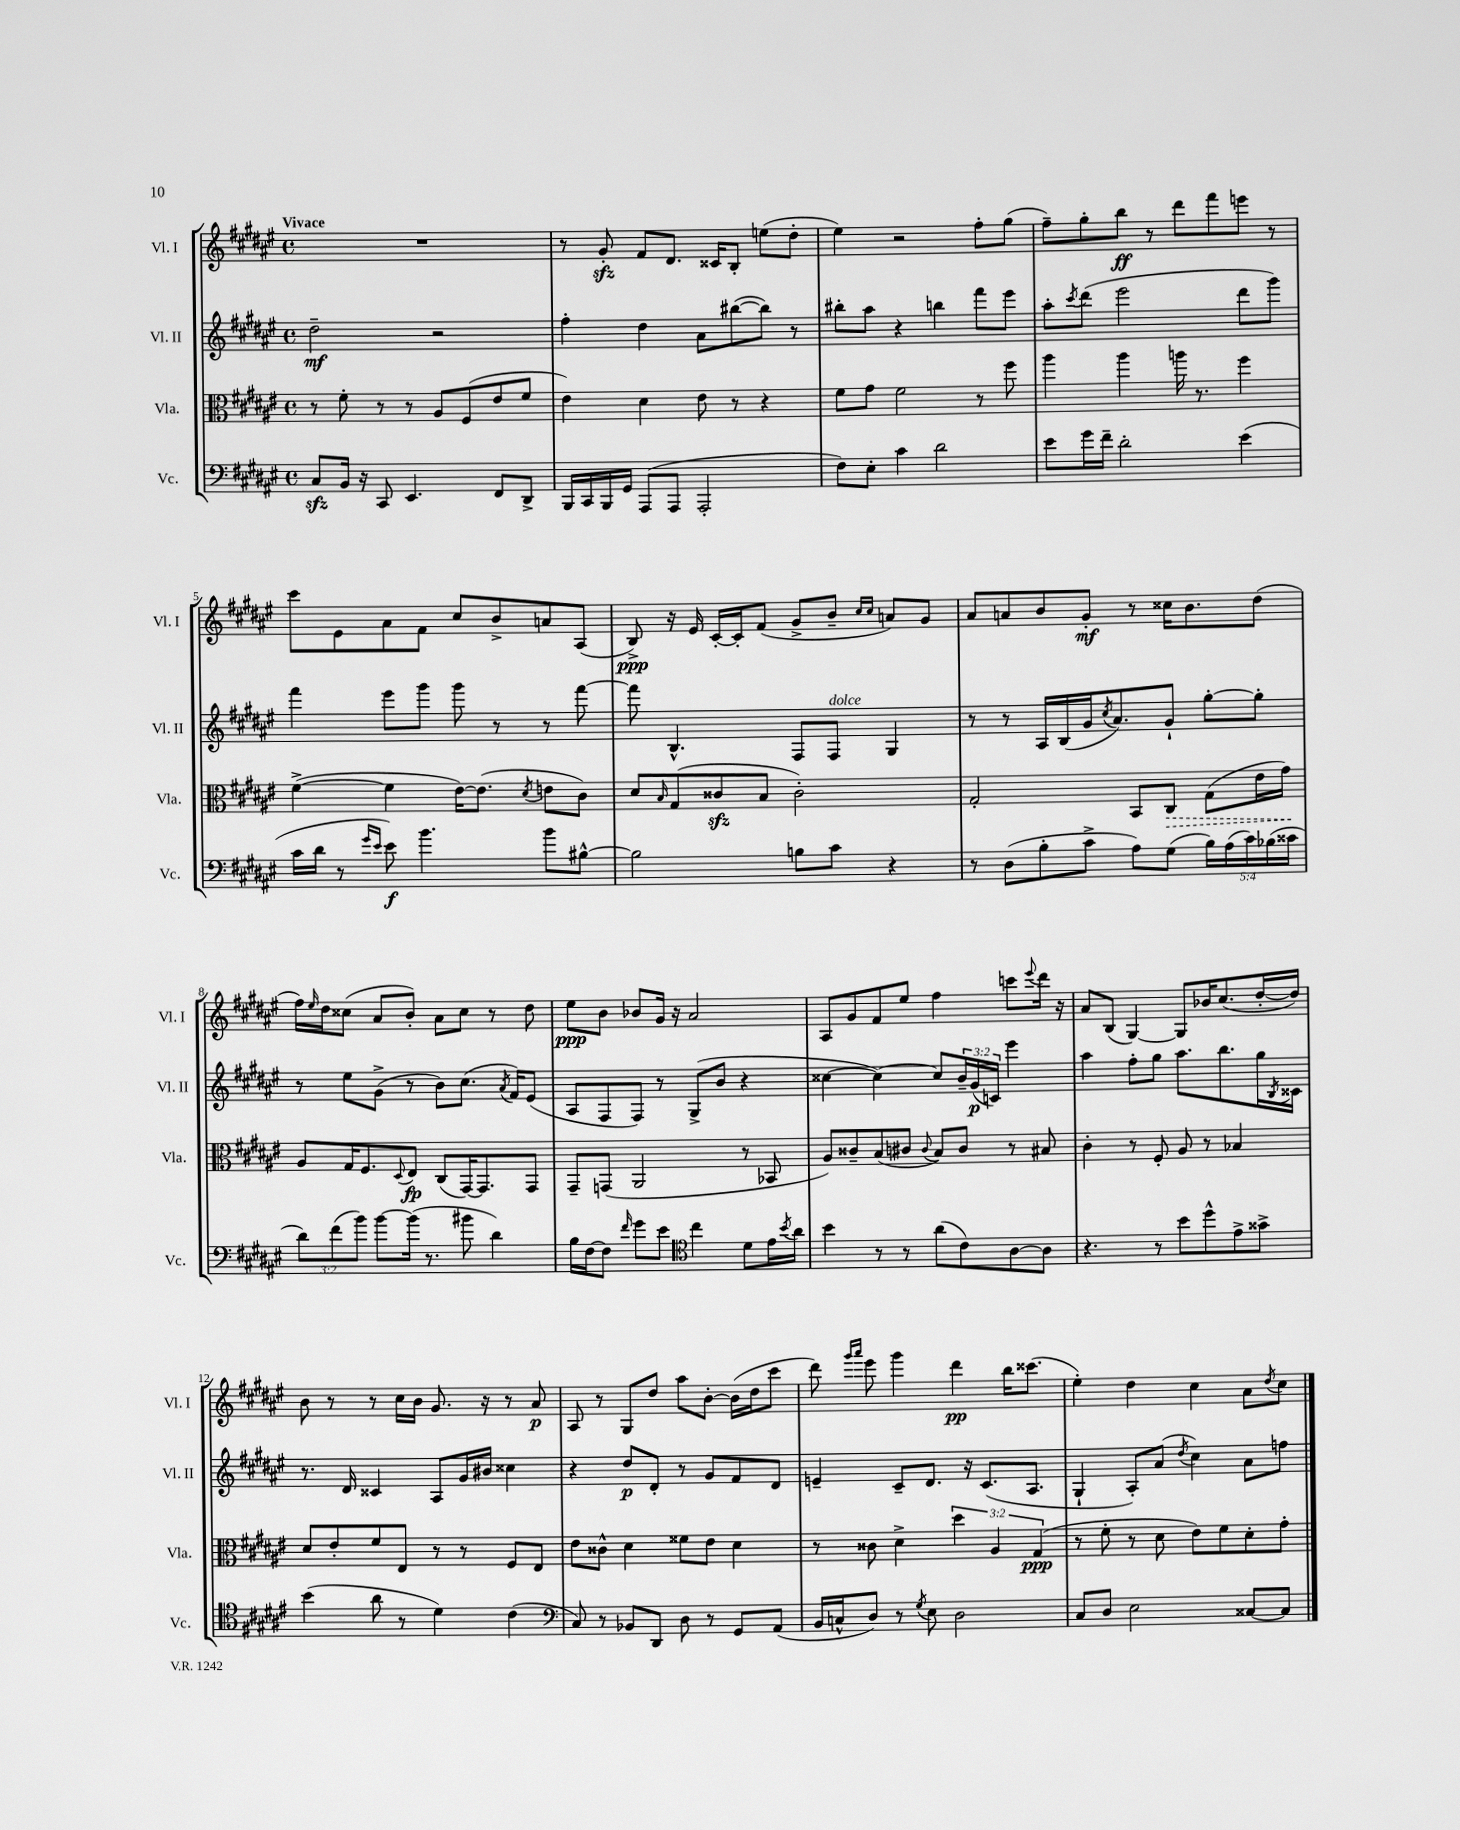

**kern	**dynam	**kern	**dynam	**kern	**dynam	**kern	**dynam
*part4	*part4	*part3	*part3	*part2	*part2	*part1	*part1
*staff4	*staff4	*staff3	*staff3	*staff2	*staff2	*staff1	*staff1
*I"Vc.	*	*I"Vla.	*	*I"Vl. II	*	*I"Vl. I	*
*I'Vc.	*	*I'Vla.	*	*I'Vl. II	*	*I'Vl. I	*
*clefF4	*	*clefC3	*	*clefG2	*	*clefG2	*
*k[f#c#g#d#a#e#]	*	*k[f#c#g#d#a#e#]	*	*k[f#c#g#d#a#e#]	*	*k[f#c#g#d#a#e#]	*
*M4/4	*	*M4/4	*	*M4/4	*	*M4/4	*
*met(c)	*	*met(c)	*	*met(c)	*	*met(c)	*
=1	=1	=1	=1	=1	=1	=1	=1
!	!	!	!	!	!	!LO:TX:a:B:t=Vivace	!
8C#zz/L	.	8r	.	2dd#~\	mf	1r	.
16BB/Jk	.	8f#'\	.	.	.	.	.
16r	.	.	.	.	.	.	.
8CC#/	.	8r	.	.	.	.	.
4.EE#/	.	8r	.	.	.	.	.
.	.	8A#/L	.	2r	.	.	.
.	.	(8F#/	.	.	.	.	.
8FF#/L	.	8e#/	.	.	.	.	.
8DD#^/J	.	8f#/J	.	.	.	.	.
=2	=2	=2	=2	=2	=2	=2	=2
16BBB/LL	.	4e#\)	.	4ff#'\	.	8r	.
16CC#/	.	.	.	.	.	.	.
16BBB/	.	.	.	.	.	8g#zz'/	.
16GG#/JJ	.	.	.	.	.	.	.
(8AAA#/L	.	4d#\	.	4dd#\	.	8f#/L	.
8AAA#/J	.	.	.	.	.	8.d#/J	.
2AAA#'/	.	8e#\	.	8a#\L	.	.	.
.	.	.	.	.	.	16c##X/KL	.
.	.	8r	.	([8bb#X\	.	8B'/J	.
.	.	4r	.	8bb#\J])	.	(8een\L	.
.	.	.	.	8r	.	8dd#'\J	.
=3	=3	=3	=3	=3	=3	=3	=3
8F#\L)	.	8f#\L	.	8bb#X'\L	.	4ee#\)	.
8E#'\J	.	8g#\J	.	8aa#\J	.	.	.
4c#\	.	2f#\	.	4r	.	2r	.
2d#\	.	.	.	4bbn\	.	.	.
.	.	8r	.	8fff#\L	.	8ff#'\L	.
.	.	8ff#\	.	8eee#\J	.	(8gg#\J	.
=4	=4	=4	=4	=4	=4	=4	=4
8e#\L	.	4aa#\	.	8aa#'\L	.	8ff#~\L)	.
.	.	.	.	8qccc#/	.	.	.
16g#\L	.	.	.	(8ddd#\J	.	8gg#'\	.
16f#~\JJ	.	.	.	.	.	.	.
2d#'\	.	4aa#\	.	2eee#\	.	8bb\J	ff
.	.	.	.	.	.	8r	.
.	.	16aan\	.	.	.	8ddd#\L	.
.	.	8.r	.	.	.	.	.
.	.	.	.	.	.	8fff#\	.
(4e#\	.	4ff#\	.	8ddd#\L	.	8eeen\J	.
.	.	.	.	8ggg#\J)	.	8r	.
!!LO:LB:g=z
=5	=5	=5	=5	=5	=5	=5	=5
16c#\LL	.	([4f#^\	.	4fff#\	.	8ccc#\L	.
16d#\JJ	.	.	.	.	.	.	.
8r	.	.	.	.	.	8e#\	.
16qqg#/LL	.	.	.	.	.	.	.
16qqe#/JJ	.	.	.	.	.	.	.
8e#\)	f	4f#\]	.	8eee#\L	.	8a#\	.
4.b\	.	.	.	8ggg#\J	.	8f#\J	.
.	.	[16e#\KL)	.	8ggg#\	.	8cc#/L	.
.	.	(8.e#\J]	.	.	.	.	.
.	.	.	.	8r	.	8b^/	.
.	.	8qd#/	.	.	.	.	.
8b\L	.	8en\L	.	8r	.	8an/	.
[8B#X^^\J	.	8c#\J)	.	[8fff#\	.	(8A#/J	.
=6	=6	=6	=6	=6	=6	=6	=6
2B#\]	.	8d#/L	.	8fff#\]	.	8B^/)	ppp
.	.	16qqB/	.	.	.	.	.
.	.	(8G#/	.	4.B^^/	.	16r	.
.	.	.	.	.	.	16e#/	.
.	.	8c##Xzz/	.	.	.	[16c#'/LL	.
.	.	.	.	.	.	16c#'/J]	.
.	.	8B/J	.	.	.	(8f#/J	.
8Bn\L	.	2c##'\)	.	8F#/L	.	8g#^/L	.
!	!	!	!	!LO:TX:a:i:t=dolce	!	!	!
8c#\J	.	.	.	8F#/J	.	8b~/J	.
.	.	.	.	.	.	16qqcc#/LL	.
.	.	.	.	.	.	16qqcc#/JJ	.
4r	.	.	.	4G#/	.	8an/L)	.
.	.	.	.	.	.	8g#/J	.
=7	=7	=7	=7	=7	=7	=7	=7
8r	.	2G#'/	.	8r	.	8a#/L	.
(8D#\L	.	.	.	8r	.	8an/	.
8B'\	.	.	.	16A#/LL	.	8b/	.
.	.	.	.	(16B/	.	.	.
8c#^\J	.	.	.	16g#/J	.	8g#'/J	mf
.	.	.	.	8qcc#/	.	.	.
.	.	.	.	8.a#/)	.	.	.
8A#\L)	.	8BB/L	.	.	.	8r	.
!	!	!	!LO:HP:b	!	!	!	!
(8G#\J	.	8C#/J	>	8g#`/J	.	16cc##X\KL	.
.	.	.	.	.	.	8.b\	.
20B\LL)	.	(8G#\L	.	[8gg#'\L	.	.	.
(20A#\	.	.	.	.	.	.	.
20c#\)	.	.	.	.	.	.	.
.	.	16e#\L	.	8gg#'\J]	.	(8dd#\J	.
(20B-X\	.	.	.	.	.	.	.
.	.	16g#\JJ)	.	.	.	.	.
20c##X\JJ	.	.	.	.	.	.	.
.	.	.	]	.	.	.	.
!!LO:LB:g=z
=8	=8	=8	=8	=8	=8	=8	=8
12d#\L)	.	8A#/L	.	8r	.	16ff#\LL)	.
.	.	.	.	.	.	16qqee#/	.
.	.	.	.	.	.	16dd#\J	.
(12f#\	.	.	.	.	.	.	.
.	.	16G#/K	.	8ee#\L	.	(8cc##X\J	.
12b\J)	.	.	.	.	.	.	.
.	.	8.F#/	.	.	.	.	.
[8b\L	.	.	.	(8g#^\J	.	8a#/L	.
.	.	8qqD#/	.	.	.	.	.
(16b\Jk]	.	8E#/J	fp	8r	.	8b'/J)	.
8.r	.	.	.	.	.	.	.
.	.	(8C#/L	.	8b\L)	.	8a#\L	.
8b#X\	.	[16GG#/K)	.	(8.cc#\J	.	8cc##\J	.
.	.	8.GG#/]	.	.	.	.	.
4d#\)	.	.	.	.	.	8r	.
.	.	.	.	8qa#/	.	.	.
.	.	.	.	16f#/KL)	.	.	.
.	.	8GG#/J	.	(8e#/J	.	8dd#\	.
=9	=9	=9	=9	=9	=9	=9	=9
16B\LL	.	8GG#~/L	.	8A#/L	.	8ee#\L	ppp
[16F#\J	.	.	.	.	.	.	.
8F#\J]	.	(8GGn/J	.	8F#/	.	8b\J	.
16qqf#/	.	.	.	.	.	.	.
8g#\L	.	2AA#/	.	8F#/J)	.	8b-X/L	.
8e#\J	.	.	.	8r	.	16g#/Jk	.
.	.	.	.	.	.	16r	.
*clefC4	*	*	*	*	*	*	*
4cc#\	.	.	.	(8G#^/L	.	2a#/	.
.	.	.	.	8b/J	.	.	.
8d#\L	.	8r	.	4r	.	.	.
16e#\L	.	8BB-X/	.	.	.	.	.
8qb/	.	.	.	.	.	.	.
16a#\JJ	.	.	.	.	.	.	.
=10	=10	=10	=10	=10	=10	=10	=10
4b\	.	8A#/L)	.	[4cc##X\	.	8A#/L	.
.	.	8c##X~/	.	.	.	8g#/	.
8r	.	(8B/	.	4cc##\_)	.	8f#/	.
8r	.	8c#X/J	.	.	.	8ee#/J	.
.	.	8qqc#/	.	.	.	.	.
(8a#\L	.	8B/L)	.	8cc##/L]	.	4ff#\	.
8c#\)	.	8c#/J	.	24b~/L	.	.	.
.	.	.	.	(24g#/	p	.	.
.	.	.	.	24cn/JJ)	.	.	.
[8A#\	.	8r	.	4eee#\	.	8cccn\L	.
.	.	.	.	.	.	8qqeee#/	.
8A#\J]	.	8B#X/	.	.	.	16ddd#\Jk	.
.	.	.	.	.	.	16r	.
=11	=11	=11	=11	=11	=11	=11	=11
4.r	.	4c#'\	.	4aa#\	.	8a#/L	.
.	.	.	.	.	.	(8B/J	.
.	.	8r	.	8ff#'\L	.	[4G#/)	.
8r	.	8F#'/	.	8gg#\J	.	.	.
8b\L	.	8A#/	.	8.aa#\L	.	8G#/L]	.
8dd#^^\	.	8r	.	.	.	16b-X/K	.
.	.	.	.	8.bb\	.	(8.cc#/	.
8e#^\	.	4B-X/	.	.	.	.	.
8g##X^\J	.	.	.	16gg#\L	.	[16dd#'/L	.
.	.	.	.	8qB/	.	.	.
.	.	.	.	16c##X\JJ	.	16dd#/JJ])	.
!!LO:LB:g=z
=12	=12	=12	=12	=12	=12	=12	=12
(4b\	.	8d#/L	.	8.r	.	8b\	.
.	.	8e#'/	.	.	.	8r	.
.	.	.	.	16d#/	.	.	.
8a#\	.	8f#/	.	4c##X/	.	8r	.
8r	.	8E#/J	.	.	.	16cc#\LL	.
.	.	.	.	.	.	16b\JJ	.
4d#\)	.	8r	.	8A#/L	.	8.g#/	.
.	.	8r	.	16g#/L	.	.	.
.	.	.	.	16b#X/JJ	.	16r	.
(4c#\	.	8F#/L	.	4cc##X\	.	8r	.
.	.	8E#/J	.	.	.	8a#/	p
=13	=13	=13	=13	=13	=13	=13	=13
*clefF4	*	*	*	*	*	*	*
8C#/)	.	8e#\L	.	4r	.	8A#/	.
8r	.	8c##X^^\J	.	.	.	8r	.
8BB-X/L	.	4d#\	.	8dd#/L	p	8G#/L	.
8DD#/J	.	.	.	8d#'/J	.	8dd#/J	.
8D#\	.	8f##X\L	.	8r	.	8aa#\L	.
8r	.	8e#\J	.	8g#/L	.	[8b'\J	.
8GG#/L	.	4d#\	.	8f#/	.	(16b\LL]	.
.	.	.	.	.	.	16dd#\J	.
(8AA#/J	.	.	.	8d#/J	.	8ccc#\J	.
=14	=14	=14	=14	=14	=14	=14	=14
16BB/LL	.	8r	.	4en~/	.	8ddd#\)	.
16Cn^^/J	.	.	.	.	.	.	.
.	.	.	.	.	.	16qqggg#/LL	.
.	.	.	.	.	.	16qqaaa#/JJ	.
8D#/J)	.	8c##X\	.	.	.	8eee#\	.
8r	.	4d#^\	.	8c#~/L	.	4ggg#\	.
8qG#/	.	.	.	.	.	.	.
8E#\	.	.	.	8.d#/J	.	.	.
2D#\	.	6dd#\	.	.	.	4ddd#\	pp
.	.	.	.	16r	.	.	.
.	.	.	.	(8.c#/L	.	.	.
.	.	6A#/	.	.	.	.	.
.	.	.	.	.	.	16bb\KL	.
.	.	.	.	8.A#/J	.	(8.ccc##X\J	.
.	.	(6G#/	ppp	.	.	.	.
=15	=15	=15	=15	=15	=15	=15	=15
8C#/L	.	8r	.	4G#`/	.	4ee#'\)	.
8D#/J	.	8f#'\	.	.	.	.	.
2E#\	.	8r	.	8A#'/L)	.	4dd#\	.
.	.	8d#\	.	(8a#/J	.	.	.
.	.	.	.	8qdd#/	.	.	.
.	.	8e#\L)	.	4cc#\)	.	4cc#\	.
.	.	8f#\	.	.	.	.	.
[8C##X/L	.	8d#'\	.	8a#\L	.	8a#\L	.
.	.	.	.	.	.	8qdd#/	.
8C##/J]	.	8g#'\J	.	8ffn\J	.	8cc#\J	.
==	==	==	==	==	==	==	==
*-	*-	*-	*-	*-	*-	*-	*-
